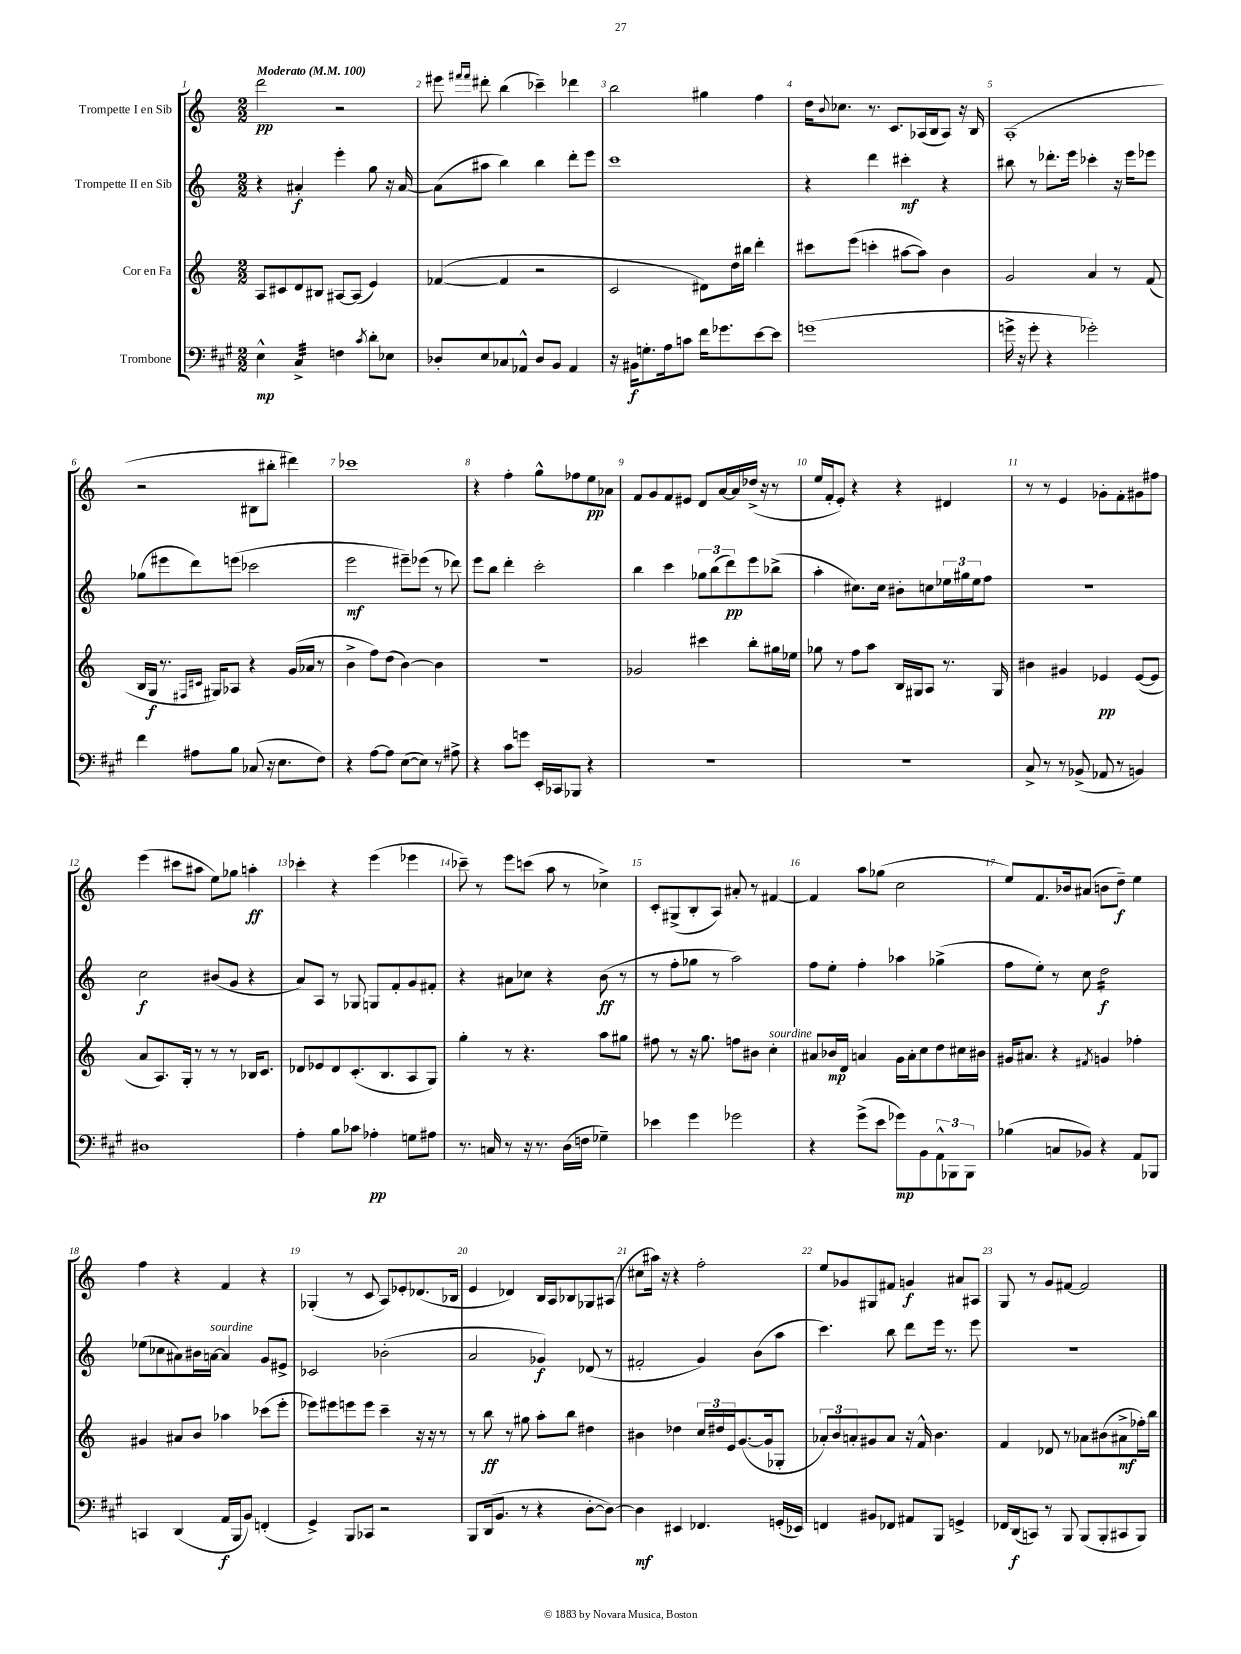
<<
\new StaffGroup <<
\new Staff = "s0" \with { instrumentName = "Trompette I en Sib" } {
    \clef treble \key c \major \numericTimeSignature \time 2/2 \tempo "Moderato" 4 = 100
    d'''2\pp r2 |
    eis'''8 \grace { fis'''16 fis'''16 } dis'''8-. b''4( ces'''4--) des'''4 |
    b''2 gis''4 f''4 |
    d''16 \appoggiatura { b'8 } ces''8. r8. c'8. aes16( b16 aes8) r16 b16 |
    a1-.( |
    r2 bis8 bis''8-. dis'''4) |
    ces'''1 |
    r4 f''4-. g''8-^ fes''8 e''8\pp aes'8 |
    f'8 g'8 f'8 eis'8 d'8 a'16~ a'16 des''16->( r16 r8 |
    e''16 f'16-. e'8-.) r4 r4 dis'4 |
    r8 r8 e'4 ges'8-. f'8-. gis'8 fis''8 |
    e'''4( cis'''8 ais''8 e''8) ges''8 a''4-.\ff |
    ces'''4-. r4 e'''4( ees'''4 |
    ces'''8--) r8 e'''8 c'''8( a''8 r8 ces''4->) |
    c'8-. gis8->( b8-. a8) ais'8-. r8 fis'4~ |
    fis'4 a''8 ges''8( c''2 |
    e''8) f'8. bes'16 ais'8( b'8 d''8--\f) e''4 |
    f''4 r4 f'4 r4 |
    ges4-.( r8 c'8 a8) ees'8-. des'8.( bes16 |
    e'4 des'4) b16 a16 bes8 ges8 ais8( |
    cis''8 ais''16) r16 r4 f''2-. |
    e''8 ges'8 gis8 fis'8 g'4\f ais'8 ais8 |
    g8 r8 g'8 fis'8~ fis'2 \bar "|." |
}
\new Staff = "s1" \with { instrumentName = "Trompette II en Sib" } {
    \clef treble \key c \major \numericTimeSignature \time 2/2
    r4 ais'4-.\f e'''4-. g''8 r16 ais'16~ |
    ais'8( ais''8 b''4) b''4 d'''8-. e'''8 |
    c'''1 |
    r4 d'''4 cis'''4-.\mf r4 |
    bis''8 r8 des'''8.-. e'''16 ces'''4-. r16 e'''16 ees'''8 |
    ges''8( eis'''8 d'''8) e'''8( ces'''2 |
    e'''2\mf eis'''8--) ees'''8( r8 des'''8) |
    e'''8 b''8 d'''4-. c'''2-. |
    b''4 c'''4 \tuplet 3/2 { ges''8 b''8( d'''8\pp) } e'''8 bes''8->( |
    a''4-. cis''8.) cis''16 bis'8-. c''8 \tuplet 3/2 { ees''16 gis''16 ees''16 } f''8 |
    R1 |
    c''2\f bis'8( g'8 r4 |
    a'8) a8 r8 ges8 g8 f'8-. g'8 fis'8-. |
    r4 ais'8 ces''8 r4 b'8\ff( r8 |
    r8 f''8-. ges''8 r8 a''2) |
    f''8 e''8-. f''4-. aes''4 ges''4->( |
    f''8 e''8-.) r8 c''8 d''2:16\f |
    ees''8( ces''8 ais'8) bis'16 a'16~^\markup { \italic "sourdine" } a'4 g'8 eis'8-> |
    ces'2 bes'2-.( |
    a'2 ges'4\f) des'8( r8 |
    fis'2-. g'4) b'8( a''8 |
    c'''4.) b''8 d'''8 e'''16 r8. e'''8 |
    R1 \bar "|." |
}
\new Staff = "s2" \with { instrumentName = "Cor en Fa" } {
    \clef treble \key c \major \numericTimeSignature \time 2/2
    a8 cis'8 d'8 bis8 ais8~ ais8( e'4) |
    fes'4~( fes'4 r2 |
    c'2 dis'8) d''16 bis''16 d'''4-. |
    cis'''8 e'''8( c'''4-. ais''8~ ais''8) b'4 |
    g'2 a'4 r8 f'8( |
    b16 g16\f r8. \grace { fis16 cis'16 } gis16) aes8 r4 g'16( aes'16 r8 |
    b'4-> f''8) d''8( b'4~) b'4 |
    R1 |
    ges'2 cis'''4 b''8-. gis''16 ees''16 |
    ges''8 r8 f''8 a''8 b16 gis16 a8 r8. gis16 |
    bis'4 gis'4 ees'4\pp ees'8~( ees'8 |
    a'8 a8.) g16-. r8 r8 r8 bes16 c'8. |
    des'8 ees'8 des'8 c'8.-.( b8. a8 g8) |
    g''4-. r8 r4. a''8 gis''8 |
    fis''8 r8 r16 g''8. f''8 bis'8 c''4-.^\markup { \italic "sourdine" } |
    ais'8 bes'16\mp d'16 a'4 g'16 a'16-. c''8 d''8 cis''16 bis'16 |
    gis'16 ais'8. r4 \acciaccatura { fis'8 } g'4 fes''4-. |
    gis'4 ais'8 b'8 aes''4 ces'''8( e'''8-. |
    ees'''8) eis'''8 e'''8 e'''8 c'''4-- r16 r16 r8 |
    r8 b''8\ff r8 gis''8 a''8-. b''8 dis''4 |
    bis'4 des''4 \tuplet 3/2 { c''16 dis''16 e'16 } g'8.~( g'16 ges8-. |
    \tuplet 3/2 { aes'8-.) b'8 a'8-. } gis'8 a'8 r16 f'16-^ b'4. |
    f'4 des'8 r8 aes'8 bis'8( ais'8->\mf fes''16-.) b''16 \bar "|." |
}
\new Staff = "s3" \with { instrumentName = "Trombone" } {
    \clef bass \key a \major \numericTimeSignature \time 2/2
    e4-^\mp cis4:32-> f4 \acciaccatura { cis'8 } d'8-. ees8 |
    des8-. e8 ces8 aes,8-^ des8 b,8 aes,4 |
    r16 bis,16\f g8.-. a16 c'8 fis'16 ges'8. e'8~ e'8 |
    g'1( |
    g'16-> r16 g'8-. r4 ges'2-.) |
    fis'4 ais8 b8 ces8( r16 e8. fis8) |
    r4 a8~ a8 e8~( e8) r8 ais8-> |
    r4 cis'8 g'8 e,16-. ces,16 bes,,8 r4 |
    R1 |
    R1 |
    cis8-> r8 r8 bes,8->( aes,8 r8 b,4) |
    dis1 |
    a4-. b8 ces'8 aes4-.\pp g8 ais8 |
    r8. c16 r8 r16 r8. d16( f16 ges4--) |
    ees'4 gis'4 ges'2 |
    r4 gis'8->( e'8 ges'8\mp) b,8 \tuplet 3/2 { a,8-^ bes,,8 bes,,8 } |
    bes4( c8 bes,8) r4 a,8 bes,,8 |
    c,4 d,4( a,16\f b,,16 b,8) f,4-.( |
    gis,4->) b,,8 ces,8 r2 |
    b,,8 d,16( b,8. r8 r4 d8~-. d8~) |
    d4\mf eis,4 fes,4. g,16-.( ees,16) |
    f,4 bis,8 fes,8 ais,8 b,,8 g,4-> |
    fes,16 d,16\f( c,8) r8 b,,8 b,,8( b,,8-. cis,8 b,,8) \bar "|." |
}
>>
>>
\layout { \context { \Score \override BarNumber.break-visibility = ##(#f #t #t) barNumberVisibility = #all-bar-numbers-visible } }
